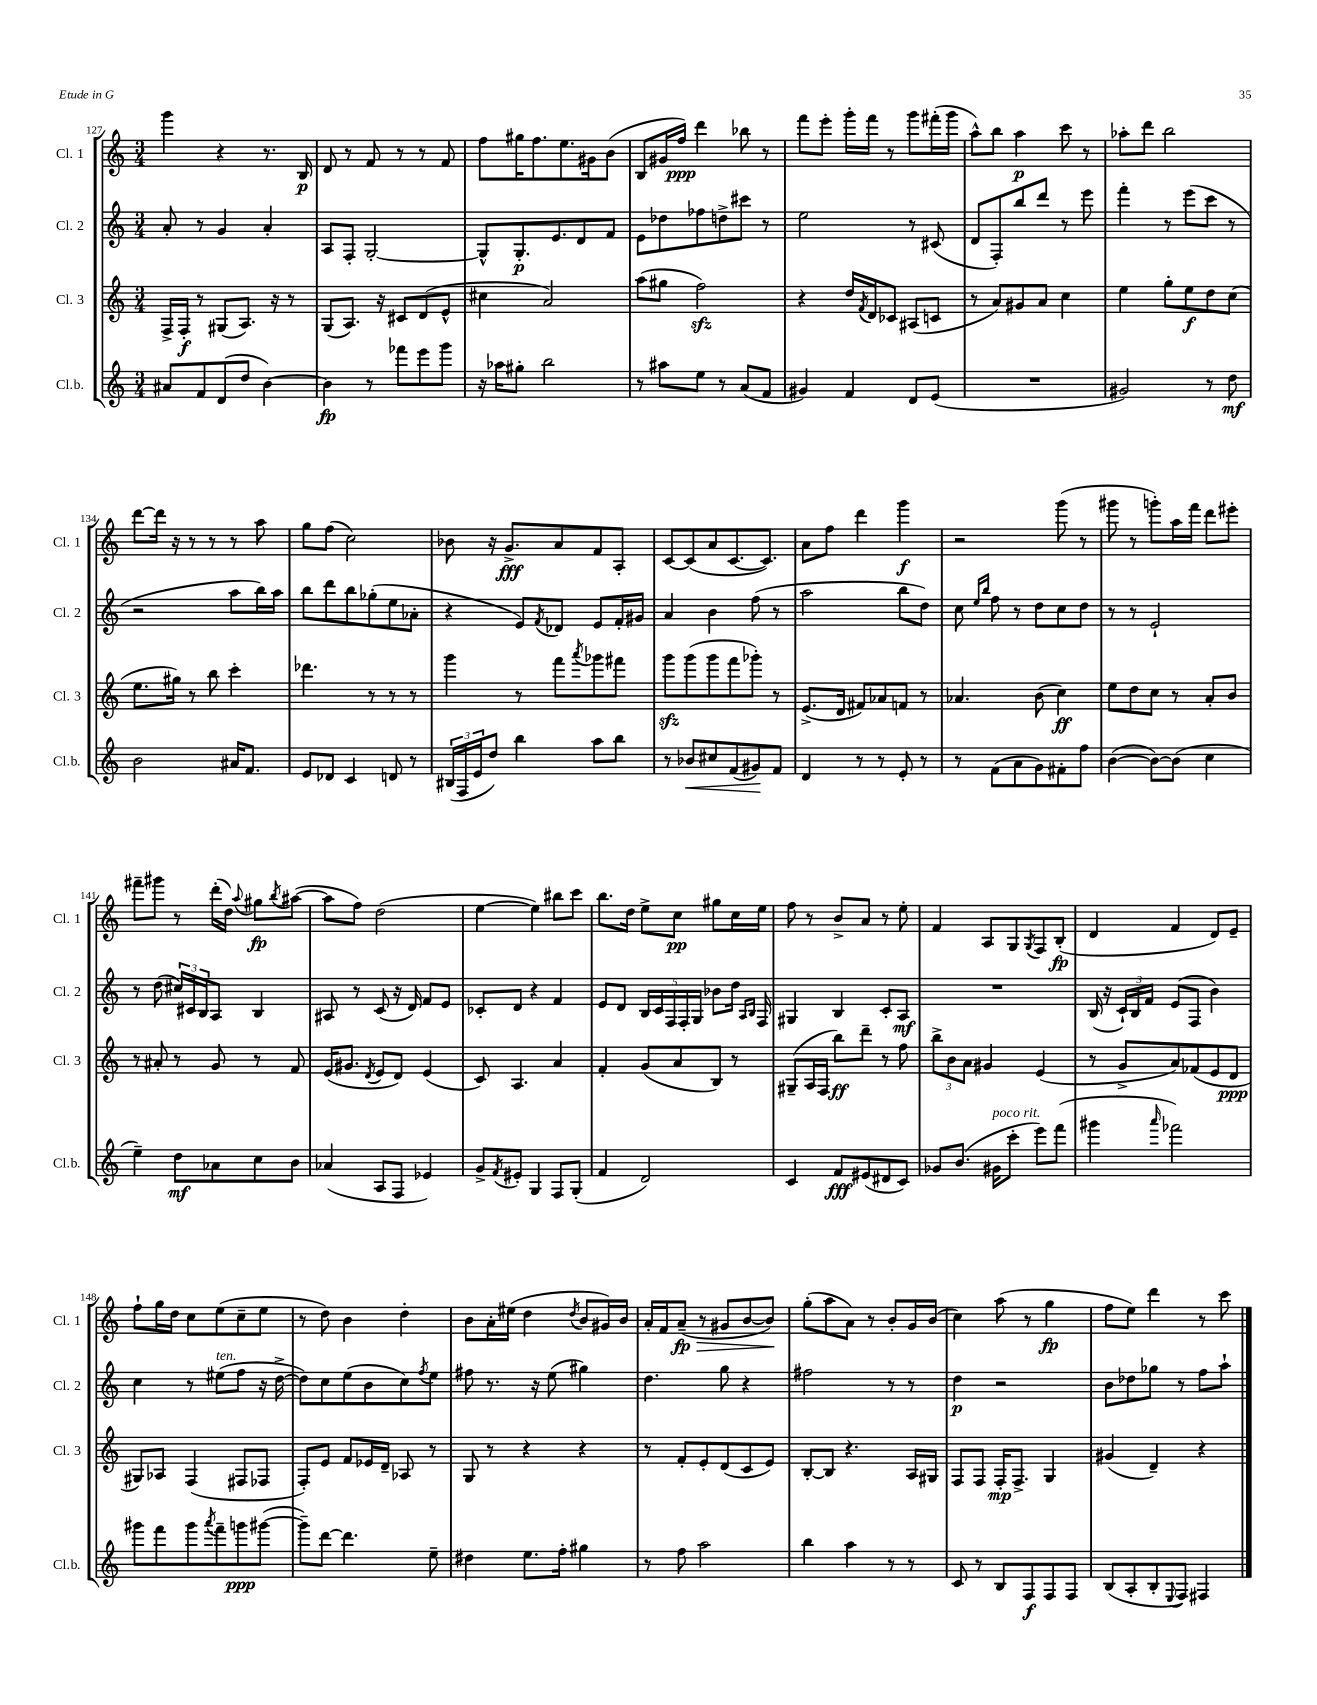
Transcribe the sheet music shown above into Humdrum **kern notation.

**kern	**dynam	**kern	**dynam	**kern	**dynam	**kern	**dynam
*part4	*part4	*part3	*part3	*part2	*part2	*part1	*part1
*staff4	*staff4	*staff3	*staff3	*staff2	*staff2	*staff1	*staff1
*I"Cl.b.	*	*I"Cl. 3	*	*I"Cl. 2	*	*I"Cl. 1	*
*I'Cl.b.	*	*I'Cl. 3	*	*I'Cl. 2	*	*I'Cl. 1	*
*clefG2	*	*clefG2	*	*clefG2	*	*clefG2	*
*k[]	*	*k[]	*	*k[]	*	*k[]	*
*M3/4	*	*M3/4	*	*M3/4	*	*M3/4	*
=127	=127	=127	=127	=127	=127	=127	=127
8a#X/L	.	16F^/LL	.	8a'/	.	4ggg\	.
.	.	16F'/JJ	f	.	.	.	.
8f/	.	8r	.	8r	.	.	.
(8d/	.	(8G#X/L	.	4g/	.	4r	.
8dd/J	.	8.A/J)	.	.	.	.	.
[4b\)	.	.	.	4a'/	.	8.r	.
.	.	16r	.	.	.	.	.
.	.	8r	.	.	.	.	.
.	.	.	.	.	.	16B/	p
=128	=128	=128	=128	=128	=128	=128	=128
4b\]	fp	(8G/L	.	8A/L	.	8d/	.
.	.	8.A/J)	.	8F'/J	.	8r	.
8r	.	.	.	[2G'/	.	8f/	.
.	.	16r	.	.	.	.	.
8fff-X\L	.	8c#X/L	.	.	.	8r	.
8eee\	.	(8d/	.	.	.	8r	.
8ggg\J	.	8e^^/J	.	.	.	8f/	.
=129	=129	=129	=129	=129	=129	=129	=129
16r	.	4cc#X\	.	8G^^/L]	.	8ff\L	.
16aa-X\KL	.	.	.	.	.	.	.
8gg#X'\J	.	.	.	8.G'/	p	16gg#X\K	.
.	.	.	.	.	.	8.ff\	.
2bb\	.	2a/)	.	.	.	.	.
.	.	.	.	8.e/	.	.	.
.	.	.	.	.	.	8.ee\	.
.	.	.	.	8d/	.	.	.
.	.	.	.	.	.	16g#X\k	.
.	.	.	.	8f/J	.	(8b\J	.
=130	=130	=130	=130	=130	=130	=130	=130
8r	.	(8aa\L	.	8e\L	.	8B/L	.
8aa#X\L	.	8gg#X\J	.	8dd-X\	.	16g#X/L	.
.	.	.	.	.	.	16ff/JJ)	ppp
8ee\J	.	2ffzz\)	.	8ff-X\	.	4ddd\	.
8r	.	.	.	8ddn^\	.	.	.
(8a/L	.	.	.	8ccc#X\J	.	8bb-X\	.
8f/J	.	.	.	8r	.	8r	.
=131	=131	=131	=131	=131	=131	=131	=131
4g#X/)	.	4r	.	2ee\	.	8fff\L	.
.	.	.	.	.	.	8eee'\J	.
4f/	.	16dd/LL	.	.	.	16ggg'\LL	.
.	.	8qf/	.	.	.	.	.
.	.	16d/J	.	.	.	16fff\JJ	.
.	.	8c-X/J	.	.	.	8r	.
8d/L	.	(8A#X/L	.	8r	.	8ggg\L	.
(8e/J	.	8cn/J	.	(8c#X/	.	(16fff#X'\L	.
.	.	.	.	.	.	16ggg\JJ	.
=132	=132	=132	=132	=132	=132	=132	=132
2.r	.	8r	.	8d/L	.	8aa^^\L)	.
.	.	8a/L)	.	8F'/)	.	8bb\J	.
.	.	8g#X/	.	8bb/	.	4aa\	p
.	.	8a/J	.	8ddd/J	.	.	.
.	.	4cc\	.	8r	.	8ccc\	.
.	.	.	.	8eee\	.	8r	.
=133	=133	=133	=133	=133	=133	=133	=133
2g#X/)	.	4ee\	.	4fff'\	.	8aa-X'\L	.
.	.	.	.	.	.	8ddd\J	.
.	.	8gg'\L	.	8r	.	2bb\	.
.	.	8ee\	f	(8eee\L	.	.	.
8r	.	8dd\	.	8ccc\J	.	.	.
8dd\	mf	(8cc\J	.	8r	.	.	.
!!LO:LB:g=z
=134	=134	=134	=134	=134	=134	=134	=134
2b\	.	8.ee\L	.	2r	.	[8ddd\L	.
.	.	.	.	.	.	16ddd\Jk]	.
.	.	16gg#X\Jk)	.	.	.	16r	.
.	.	8r	.	.	.	8r	.
.	.	8bb\	.	.	.	8r	.
16a#X/KL	.	4ccc'\	.	8aa\L	.	8r	.
8.f/J	.	.	.	.	.	.	.
.	.	.	.	16bb\L)	.	8aa\	.
.	.	.	.	16aa\JJ	.	.	.
=135	=135	=135	=135	=135	=135	=135	=135
8e/L	.	4.ddd-X\	.	8bb\L	.	8gg\L	.
8d-X/J	.	.	.	8ddd\	.	(8ff\J	.
4c/	.	.	.	8bb\	.	2cc\)	.
.	.	8r	.	(8gg-X'\	.	.	.
8dn/	.	8r	.	8ee\	.	.	.
8r	.	8r	.	8a-X'\J	.	.	.
=136	=136	=136	=136	=136	=136	=136	=136
(24B#X/LL	.	4ggg\	.	4r	.	8b-X\	.
24F/	.	.	.	.	.	.	.
24e/J	.	.	.	.	.	.	.
8dd/J)	.	.	.	.	.	16r	.
.	.	.	.	.	.	8.g^/L	fff
4bb\	.	8r	.	8e/L)	.	.	.
.	.	.	.	8qf/	.	.	.
.	.	8fff\L	.	8d-X/J	.	8a/	.
.	.	8qaaa/	.	.	.	.	.
8aa\L	.	8ggg-X\	.	8e/L	.	8f/	.
8bb\J	.	8fff#X\J	.	16f'/L	.	8A'/J	.
.	.	.	.	16g#X/JJ	.	.	.
=137	=137	=137	=137	=137	=137	=137	=137
8r	.	8gggzz\L	.	4a/	.	[8c/L	.
!	!LO:HP:b	!	!	!	!	!	!
8b-X/L	<	(8ggg\	.	.	.	(8c/]	.
8cc#X/	.	8ggg\	.	4b\	.	8a/	.
(8f/	.	8fff\	.	.	.	[8.c/	.
8g#X/)	.	8ggg-X'\J)	.	(8ff\	.	.	.
.	.	.	.	.	.	8.c/J])	.
8f/J	[	8r	.	8r	.	.	.
=138	=138	=138	=138	=138	=138	=138	=138
4d/	.	(8.e^/L	.	2aa\	.	8a\L	.
.	.	.	.	.	.	8ff\J	.
.	.	16d/Jk	.	.	.	.	.
8r	.	8f#X/L)	.	.	.	4ddd\	.
8r	.	8a-X/	.	.	.	.	.
8e'/	.	8fn/J	.	8bb\L	.	4ggg\	f
8r	.	8r	.	8dd\J)	.	.	.
=139	=139	=139	=139	=139	=139	=139	=139
8r	.	4.a-X/	.	8cc\	.	2r	.
.	.	.	.	16qqee/LL	.	.	.
.	.	.	.	16qqbb/JJ	.	.	.
(8f\L	.	.	.	8ff\	.	.	.
8a\	.	.	.	8r	.	.	.
8g\)	.	(8b\	.	8dd\L	.	.	.
8f#X'\	.	4cc\)	ff	8cc\	.	(8ggg\	.
8ff\J	.	.	.	8dd\J	.	8r	.
=140	=140	=140	=140	=140	=140	=140	=140
([4b\	.	8ee\L	.	8r	.	8ggg#X\	.
.	.	8dd\	.	8r	.	8r	.
8b\L_)	.	8cc\J	.	2e`/	.	8gggn'\L)	.
(8b\J]	.	8r	.	.	.	16aa\L	.
.	.	.	.	.	.	16fff\JJ	.
4cc\	.	8a'/L	.	.	.	8ddd\L	.
.	.	8b/J	.	.	.	8eee#X'\J	.
!!LO:LB:g=z
=141	=141	=141	=141	=141	=141	=141	=141
4ee~\)	.	8r	.	8r	.	8fff#X~\L	.
.	.	8a#X'/	.	(8dd\	.	8ggg#X\J	.
8dd\L	mf	8r	.	24cc#X/LL)	.	8r	.
.	.	.	.	24c#X/	.	.	.
.	.	.	.	24B/J	.	.	.
8a-X\	.	8g/	.	8A/J	.	(16ddd'\LL	.
.	.	.	.	.	.	16dd\JJ)	.
.	.	.	.	.	.	8qqaa/	.
8cc\	.	8r	.	4B/	.	8gg#X\L	fp
.	.	.	.	.	.	8qbb/	.
8b\J	.	8f/	.	.	.	([8aa#X\J	.
=142	=142	=142	=142	=142	=142	=142	=142
(4a-X/	.	(16e/KL	.	8A#X/	.	8aa#\L]	.
.	.	8.g#X/J	.	.	.	.	.
.	.	.	.	8r	.	8ff\J)	.
.	.	8qd/	.	.	.	.	.
8A/L	.	8e/L	.	(8c/	.	(2dd\	.
8F/J	.	8d/J)	.	16r	.	.	.
.	.	.	.	16d/)	.	.	.
4e-X/)	.	(4e/	.	8f/L	.	.	.
.	.	.	.	8e/J	.	.	.
=143	=143	=143	=143	=143	=143	=143	=143
8g^/L	.	8c/)	.	8c-X'/L	.	[4ee\	.
8qf/	.	.	.	.	.	.	.
8e#X'/J	.	4.A/	.	8d/J	.	.	.
4G/	.	.	.	4r	.	4ee\])	.
8F/L	.	4a/	.	4f/	.	8bb#X\L	.
(8G'/J	.	.	.	.	.	8ccc\J	.
=144	=144	=144	=144	=144	=144	=144	=144
4f/	.	4f'/	.	8e/L	.	8.bb\L	.
.	.	.	.	8d/J	.	.	.
.	.	.	.	.	.	16dd\Jk	.
2d/)	.	(8g/L	.	20B/LL	.	8ee^\L	.
.	.	.	.	20c/	.	.	.
.	.	.	.	20F/	.	.	.
.	.	8a/	.	.	.	8cc\J	pp
.	.	.	.	20F'/	.	.	.
.	.	.	.	20G/JJ	.	.	.
.	.	8B/J)	.	8b-X\L	.	8gg#X\L	.
.	.	8r	.	16dd\Jk	.	16cc\L	.
.	.	.	.	16qqA/LL	.	.	.
.	.	.	.	16qqB/JJ	.	.	.
.	.	.	.	16F/	.	16ee\JJ	.
=145	=145	=145	=145	=145	=145	=145	=145
4c/	.	(8G#X~/L	.	4G#X/	.	8ff\	.
.	.	16A/L	.	.	.	8r	.
.	.	16F/JJ	.	.	.	.	.
8f/L	fff	8bb\L)	ff	4B/	.	8b^/L	.
(8e#X/	.	8ddd~\J	.	.	.	8a/J	.
8d#X/	.	8r	.	8c'/L	.	8r	.
8c/J)	.	8ff\	.	8A/J	mf	8ee'\	.
=146	=146	=146	=146	=146	=146	=146	=146
8g-X/L	.	12bb^\L	.	2.r	.	4f/	.
.	.	12b\	.	.	.	.	.
(8.b/J	.	.	.	.	.	.	.
.	.	12a\J	.	.	.	.	.
.	.	4g#X/	.	.	.	8A/L	.
!LO:TX:a:i:t=poco rit.	!	!	!	!	!	!	!
16g#X\KL	.	.	.	.	.	.	.
8ccc'\J	.	.	.	.	.	8G/	.
.	.	.	.	.	.	8qG/	.
8eee\L)	.	(4e/	.	.	.	8F/	.
(8fff\J	.	.	.	.	.	(8B'/J	fp
=147	=147	=147	=147	=147	=147	=147	=147
4ggg#X\	.	8r	.	(16B/	.	4d/	.
.	.	.	.	16r	.	.	.
.	.	8g^/L	.	24c`/LL)	.	.	.
.	.	.	.	24B/	.	.	.
.	.	.	.	24f/JJ	.	.	.
16qqaaa/	.	.	.	.	.	.	.
2fff-X\)	.	8a/)	.	(8e/L	.	4f/	.
.	.	(8f-X/	.	8F/J	.	.	.
.	.	8e/	.	4b\)	.	8d/L)	.
.	.	8d/J	ppp	.	.	8e~/J	.
!!LO:LB:g=z
=148	=148	=148	=148	=148	=148	=148	=148
8ggg#X\L	.	8G#X/L)	.	4cc\	.	8ff`\L	.
8fff\	.	8A-X/J	.	.	.	16gg\L	.
.	.	.	.	.	.	16dd\JJ	.
8ggg#\	.	(4F/	.	8r	.	8cc\L	.
8qaaa/	.	.	.	.	.	.	.
!	!	!	!	!LO:TX:a:i:t=ten.	!	!	!
8fff~\	.	.	.	(8ee#X\L	.	(8ee\	.
8gggn\	ppp	8F#X/L	.	8ff\J	.	8cc~\	.
([8ggg#X\J	.	8F-X/J	.	16r	.	8ee\J	.
.	.	.	.	[16dd^\	.	.	.
=149	=149	=149	=149	=149	=149	=149	=149
8ggg#~\L])	.	8F'/L)	.	8dd\L])	.	8r	.
[8ddd\J	.	8e/J	.	8cc\	.	8dd\)	.
4.ddd\]	.	8f/L	.	(8ee\	.	4b\	.
.	.	16e-X/L	.	8b\	.	.	.
.	.	16d~/JJ	.	.	.	.	.
.	.	8A-X/	.	8cc\)	.	4dd'\	.
.	.	.	.	8qff/	.	.	.
8ee~\	.	8r	.	8ee\J	.	.	.
=150	=150	=150	=150	=150	=150	=150	=150
4dd#X\	.	8G/	.	8ff#X\	.	8b\L	.
.	.	8r	.	8.r	.	16a'\L	.
.	.	.	.	.	.	(16ee#X\JJ	.
8.ee\L	.	4r	.	.	.	4dd\	.
.	.	.	.	16r	.	.	.
.	.	.	.	(8ee\	.	.	.
16ff'\Jk	.	.	.	.	.	.	.
.	.	.	.	.	.	8qdd/	.
4gg#X\	.	4r	.	4gg#X\)	.	8b/L	.
.	.	.	.	.	.	16g#X/L)	.
.	.	.	.	.	.	16b/JJ	.
=151	=151	=151	=151	=151	=151	=151	=151
8r	.	8r	.	4.dd\	.	16a'/LL	.
.	.	.	.	.	.	16f/J	.
!	!	!	!	!	!	!	!LO:HP:b
8ff\	.	8f'/L	.	.	.	(8a~/J	> fp
2aa\	.	8e'/	.	.	.	8r	.
.	.	(8d/	.	8gg\	.	8g#X/L	.
.	.	8c/	.	4r	.	[8b/	.
.	.	8e/J)	.	.	.	8b/J])	.
.	.	.	.	.	.	.	]
=152	=152	=152	=152	=152	=152	=152	=152
4bb\	.	[8B'/L	.	2ff#X\	.	(8gg'\L	.
.	.	8B/J]	.	.	.	8aa\	.
4aa\	.	4.r	.	.	.	8a\J)	.
.	.	.	.	.	.	8r	.
8r	.	.	.	8r	.	8b'/L	.
8r	.	16A/LL	.	8r	.	16g/L	.
.	.	16G#X/JJ	.	.	.	(16b/JJ	.
=153	=153	=153	=153	=153	=153	=153	=153
8c/	.	8F/L	.	4dd\	p	4cc\)	.
8r	.	8F/J	.	.	.	.	.
8B/L	.	16F'/KL	mp	2r	.	(8aa\	.
.	.	8.F^/J	.	.	.	.	.
8F/	f	.	.	.	.	8r	.
8F/	.	4G/	.	.	.	4gg\	fp
8F/J	.	.	.	.	.	.	.
=154	=154	=154	=154	=154	=154	=154	=154
(8B/L	.	(4g#X/	.	8b\L	.	8ff\L	.
8A'/	.	.	.	8dd-X\	.	8ee\J)	.
8B'/	.	4d~/)	.	8gg-X\J	.	4ddd\	.
8qqE/	.	.	.	.	.	.	.
8F/J)	.	.	.	8r	.	.	.
4F#X/	.	4r	.	8ff\L	.	8r	.
.	.	.	.	8aa`\J	.	8ccc\	.
==	==	==	==	==	==	==	==
*-	*-	*-	*-	*-	*-	*-	*-
